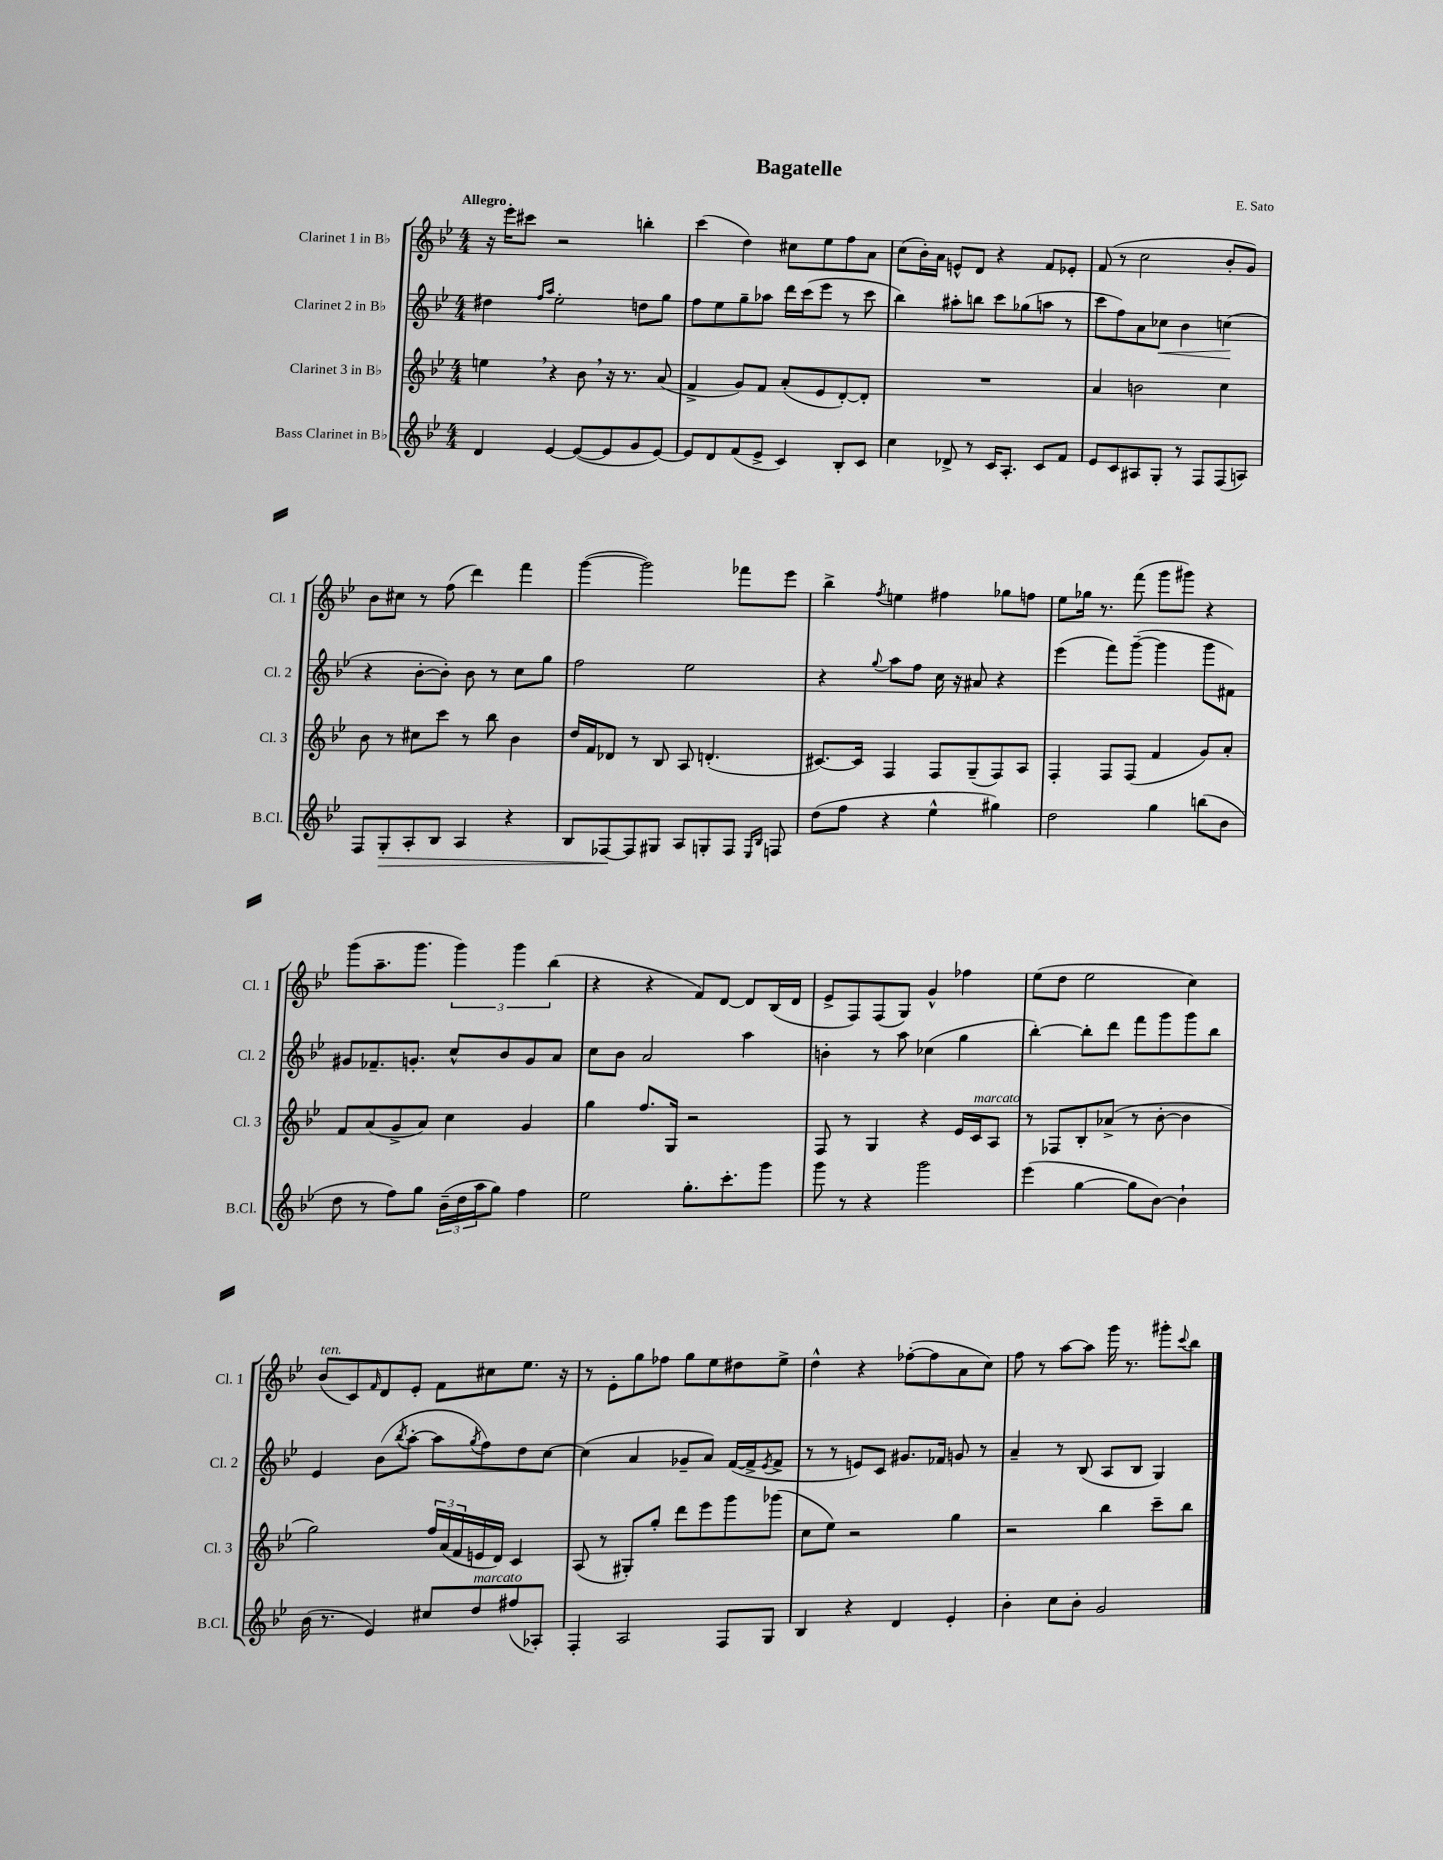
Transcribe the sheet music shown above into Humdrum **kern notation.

**kern	**dynam	**kern	**kern	**dynam	**kern
*part4	*part4	*part3	*part2	*part2	*part1
*staff4	*staff4	*staff3	*staff2	*staff2	*staff1
*I"Bass Clarinet in B♭	*	*I"Clarinet 3 in B♭	*I"Clarinet 2 in B♭	*	*I"Clarinet 1 in B♭
*I'B.Cl.	*	*I'Cl. 3	*I'Cl. 2	*	*I'Cl. 1
*clefG2	*	*clefG2	*clefG2	*	*clefG2
*k[b-e-]	*	*k[b-e-]	*k[b-e-]	*	*k[b-e-]
*M4/4	*	*M4/4	*M4/4	*	*M4/4
=1	=1	=1	=1	=1	=1
!	!	!	!	!	!LO:TX:a:B:t=Allegro
4d/	.	4een,\	4dd#X\	.	16r
.	.	.	.	.	16eee-'\KL
.	.	.	.	.	8ccc#X\J
.	.	.	16qqff/LL	.	.
.	.	.	16qqaa/JJ	.	.
[4e-/	.	4r	2ee-'\	.	2r
(8e-/L_	.	8b-,\	.	.	.
8e-/]	.	16r	.	.	.
.	.	8.r	.	.	.
8g/	.	.	8ddn\L	.	4bbn'\
[8e-/J)	.	(8a/	8gg\J	.	.
=2	=2	=2	=2	=2	=2
8e-/L]	.	4f^/	8ff\L	.	(4ccc\
8d/	.	.	8ee-\	.	.
(8f/	.	8g/L)	8gg~\	.	4dd\)
8e-^/J	.	8f/J	8aa-X\J	.	.
4c/)	.	(8a'/L	16ddd\LL	.	8cc#X\L
.	.	.	(16ccc\J	.	.
.	.	8e-/	8eee-\J	.	8ee-\
8B-'/L	.	[8d'/)	8r	.	8ff\
8c/J	.	8d'/J]	8ccc\	.	8a\J
=3	=3	=3	=3	=3	=3
4cc\	.	1r	4bb-\)	.	(8cc\L
.	.	.	.	.	16b-'\L)
.	.	.	.	.	16a\JJ
8d-X^/	.	.	8aa#X'\L	.	8en^^/L
8r	.	.	8bbn\J	.	8d/J
16c/KL	.	.	8ccc\L	.	4r
8.A'/J	.	.	.	.	.
.	.	.	(8gg-X\	.	.
8c/L	.	.	8aan\J	.	8f/L
8f/J	.	.	8r	.	8e-X'/J
=4	=4	=4	=4	=4	=4
8e-/L	.	4a/	8ccc\L	.	(8f/
8c/	.	.	8ff\)	.	8r
8A#X/	.	2bn\	8a\	.	2cc\
!	!	!	!	!LO:HP:b	!
8G'/J	.	.	8cc-X\J	<	.
8r	.	.	4b-\	.	.
8F/L	.	.	.	.	.
(8F/	.	4cc\	(4ccn\	.	8b-'/L
8An/J)	.	.	.	.	8g/J)
.	.	.	.	[	.
!!LO:LB:g=z
=5	=5	=5	=5	=5	=5
8F/L	.	8b-\	4r	.	8b-\L
!	!LO:HP:b	!	!	!	!
8G'/	>	8r	.	.	8cc#X\J
8A'/	.	8cc#X\L	[8b-'\L	.	8r
8B-/J	.	8ccc\J	8b-'\J])	.	(8ff\
4A/	.	8r	8b-\	.	4ddd\)
.	.	8bb-\	8r	.	.
4r	.	4b-\	8cc\L	.	4fff\
.	.	.	8gg\J	.	.
=6	=6	=6	=6	=6	=6
8B-/L	.	16dd/LL	2ff\	.	([4ggg\
.	.	16f/J	.	.	.
[8F-X/	.	8d-X/J	.	.	.
8F-/]	]	8r	.	.	2ggg\])
8G#X/J	.	8B-/	.	.	.
8A/L	.	8A/	2ee-\	.	.
8Gn'/	.	(4.dn'/	.	.	.
8F-/J	.	.	.	.	8fff-X\L
16qqE-/LL	.	.	.	.	.
16qqB-/JJ	.	.	.	.	.
8Fn/	.	.	.	.	8eee-\J
=7	=7	=7	=7	=7	=7
(8dd\L	.	[8.c#X/L)	4r	.	4bb-^\
8ff\J	.	.	.	.	.
.	.	16c#/Jk]	.	.	.
.	.	.	8qqgg/	.	8qff/
4r	.	4F/	8aa\L	.	4een\
.	.	.	8ff\J	.	.
4ee-^^\	.	8F/L	16cc\	.	4ff#X\
.	.	.	16r	.	.
.	.	(8G~/	8a#X/	.	.
4gg#X\)	.	8F/)	4r	.	8gg-X\L
.	.	8A/J	.	.	8ffn\J
=8	=8	=8	=8	=8	=8
2dd\	.	4F'/	(4eee-\	.	8ee-\L
.	.	.	.	.	16gg-X\Jk
.	.	.	.	.	8.r
.	.	8F/L	8fff\L)	.	.
.	.	(8F/J	([8ggg~\J	.	(8fff\
4gg\	.	4f/	4ggg\]	.	8ggg\L
.	.	.	.	.	8ggg#X\J)
(8bbn\L	.	8g/L)	8ggg\L	.	4r
8b-\J	.	8a'/J	8f#X\J)	.	.
!!LO:LB:g=z
=9	=9	=9	=9	=9	=9
8dd\	.	8f/L	8g#X/L	.	(8ggg\L
8r	.	(8a/	8.f-X~/	.	8.aa~\
8ff\L)	.	8g^/	.	.	.
.	.	.	8.gn'/J	.	8.ggg\J
8gg\J	.	8a/J)	.	.	.
(24b-~\LL	.	4cc\	8cc^^/L	.	6ggg\)
24dd\	.	.	.	.	.
24aa\J	.	.	.	.	.
8gg\J)	.	.	8b-/	.	.
.	.	.	.	.	6ggg\
4ff\	.	4g/	8g/	.	.
.	.	.	.	.	(6bb-\
.	.	.	8a/J	.	.
=10	=10	=10	=10	=10	=10
2ee-\	.	4gg\	8cc\L	.	4r
.	.	.	8b-\J	.	.
.	.	8.ff/L	2a/	.	4r
.	.	16G/Jk	.	.	.
8.gg'\L	.	2r	.	.	8f/L)
.	.	.	.	.	[8d/J
8.ccc'\	.	.	.	.	.
.	.	.	4aa\	.	8d/L]
8ggg\J	.	.	.	.	(16B-/L
.	.	.	.	.	16d/JJ
=11	=11	=11	=11	=11	=11
8ggg\	.	8F/	4bn'\	.	8e-^/L
8r	.	8r	.	.	8F/)
4r	.	4G/	8r	.	(8F/
.	.	.	8aa\	.	8G/J)
2ggg\	.	4r	(4cc-X\	.	4g^^/
.	.	16e-/LL	4gg\	.	4ff-X\
!	!	!LO:TX:a:i:t=marcato	!	!	!
.	.	16c/J	.	.	.
.	.	8A/J	.	.	.
=12	=12	=12	=12	=12	=12
(4eee-\	.	8r	[4bb-'\)	.	(8ee-\L
.	.	8F-X/L	.	.	8dd\J
[4gg\	.	8B-'/	8bb-'\L]	.	2ee-\
.	.	(8a-X^/J	8ddd\J	.	.
8gg\L]	.	8r	8fff\L	.	.
[8b-\J)	.	[8b-'\	8ggg\	.	.
4b-`\]	.	4b-\]	8ggg\	.	4cc\)
.	.	.	8bb-\J	.	.
!!LO:LB:g=z
=13	=13	=13	=13	=13	=13
!	!	!	!	!	!LO:TX:a:i:t=ten.
(16b-\	.	2gg\)	4e-/	.	(8b-/L
8.r	.	.	.	.	.
.	.	.	.	.	8c/)
.	.	.	.	.	16qqf/
4e-/)	.	.	(8b-\L	.	8d/
.	.	.	8qbb-/	.	.
.	.	.	[8aa'\J	.	8e-'/J
8cc#X/L	.	24ff/LL	8aa\L]	.	8f\L
.	.	(24a/	.	.	.
.	.	24f/	.	.	.
.	.	.	8qgg/	.	.
!LO:TX:a:i:t=marcato	!	!	!	!	!
8dd/	.	16en/	8ff\)	.	8cc#X\
.	.	16d/JJ)	.	.	.
(8ff#X/	.	4c/	8dd\	.	8.ee-\J
8A-X'/J)	.	.	[8cc\J	.	.
.	.	.	.	.	16r
=14	=14	=14	=14	=14	=14
4F'/	.	(8A/	(4cc\]	.	8r
.	.	8r	.	.	8e-'\L
2A/	.	8G#X'/L)	4a/	.	8gg\
.	.	8gg'/J	.	.	8ff-X\J
.	.	8ddd\L	8g-X~/L	.	8gg\L
.	.	8eee-\	8a/J)	.	8ee-\
8F/L	.	8ggg\	([16f/LL	.	8dd#X\
.	.	.	16f^/J]	.	.
.	.	.	8qe-/	.	.
8G/J	.	(8ggg-X\J	8f^/J	.	8ee-^\J
=15	=15	=15	=15	=15	=15
4B-/	.	8cc\L	8r	.	4dd^^\
.	.	8ee-\J)	8r	.	.
4r	.	2r	8en/L)	.	4r
.	.	.	8c/J	.	.
4d/	.	.	8.g#X/L	.	([8ff-X'\L
.	.	.	.	.	8ff-\]
.	.	.	16f-X/Jk	.	.
4e-'/	.	4gg\	8gn/	.	8a\
.	.	.	8r	.	8cc\J)
=16	=16	=16	=16	=16	=16
4b-'\	.	2r	4a~/	.	8ff\
.	.	.	.	.	8r
8cc\L	.	.	8r	.	[8aa\L
8b-'\J	.	.	(8B-/	.	8aa\J]
2g/	.	4bb-\	8A/L	.	16ggg\
.	.	.	.	.	8.r
.	.	.	8B-/J	.	.
.	.	8ccc~\L	4G/)	.	8ggg#X'\L
.	.	.	.	.	8qqccc/
.	.	8bb-\J	.	.	8bb-\J
==	==	==	==	==	==
*-	*-	*-	*-	*-	*-
